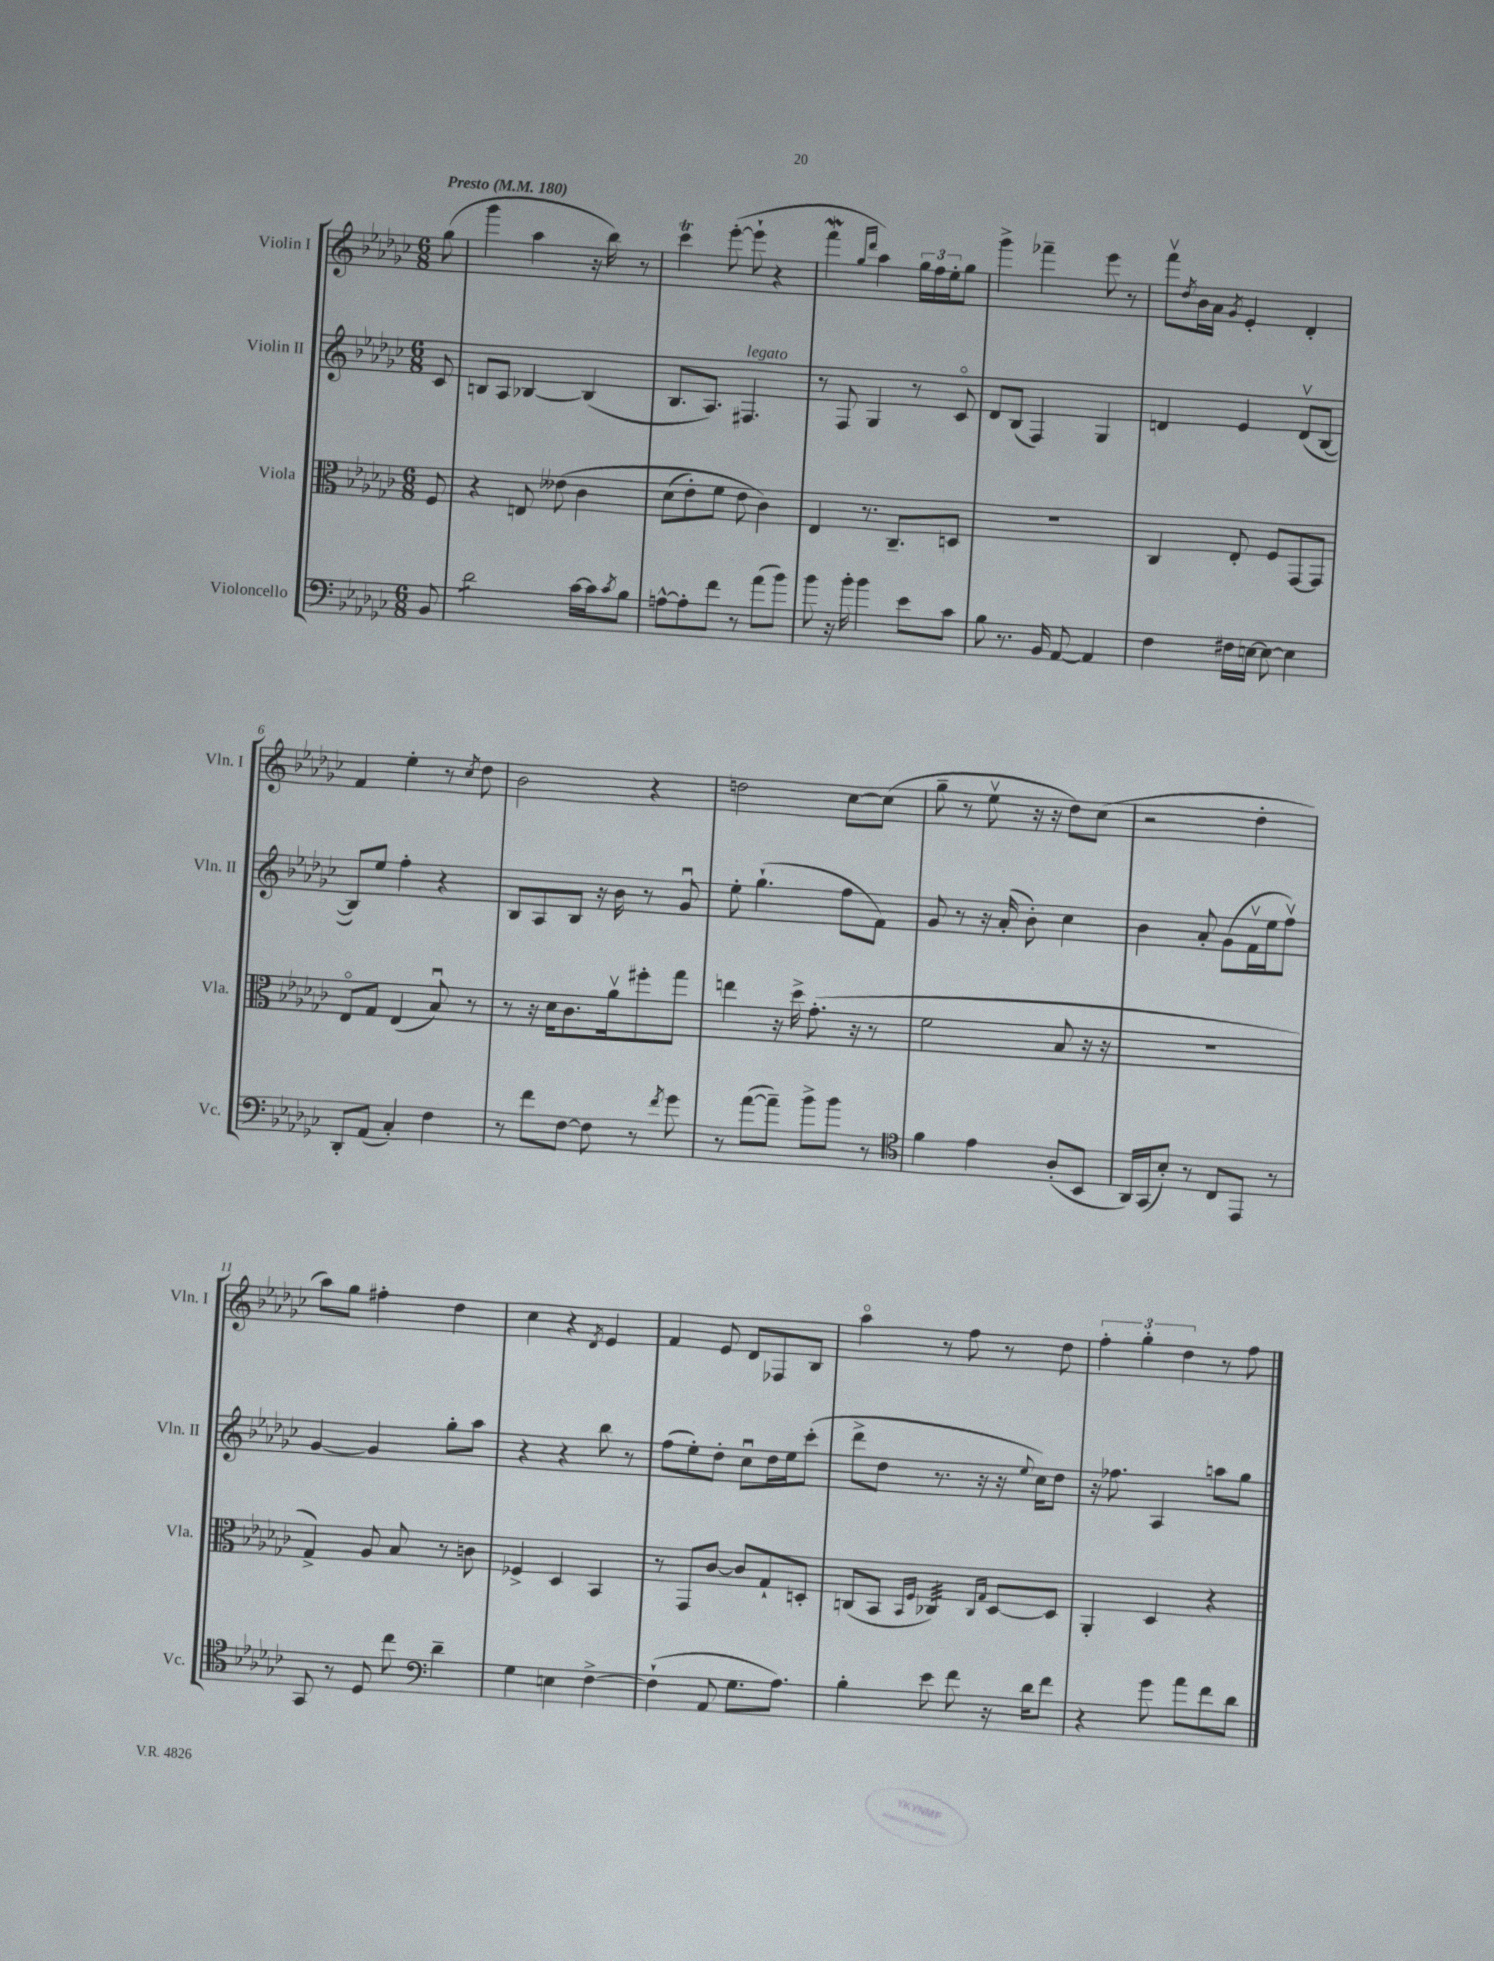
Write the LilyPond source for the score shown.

<<
\new StaffGroup <<
\new Staff = "s0" \with { instrumentName = "Violin I" shortInstrumentName = "Vln. I" } {
    \clef treble \key ges \major \numericTimeSignature \time 6/8 \partial 8 \tempo "Presto" 4 = 180
    ges''8( |
    ges'''4 aes''4 r16 bes''16) r8 |
    ces'''4\trill ees'''8~-.( ees'''8-! r4 |
    f'''4\mordent \grace { ges''16 des'''16 } aes''4) \tuplet 3/2 { ges''16 f''16 ees''16-. } ges''8 |
    ges'''4-> fes'''4-- ees'''8 r8 |
    f'''8\upbow \acciaccatura { des''8 } bes'16 aes'16 \acciaccatura { ges'8 } ees'4-. des'4-. |
    f'4 ees''4-. r8 \acciaccatura { ces''8 } des''8 |
    bes'2 r4 |
    d''2 ces''8~ ces''8( |
    ges''8-- r8 ees''8\upbow r16 r16 des''8) ces''8( |
    r2 des''4-. |
    aes''8) ges''8 fis''4-. des''4 |
    ces''4 r4 \acciaccatura { des'8 } ees'4 |
    f'4 ees'8 des'8 fes8 bes8 |
    aes''4\flageolet r8 f''8 r8 des''8 |
    \tuplet 3/2 { f''4-. ges''4-. des''4 } r8 f''8 \bar "|." |
}
\new Staff = "s1" \with { instrumentName = "Violin II" shortInstrumentName = "Vln. II" } {
    \clef treble \key ges \major \numericTimeSignature \time 6/8 \partial 8
    ces'8 |
    b8 aes8 bes4~ bes4( |
    bes8. aes8.) fis4.^\markup { \italic "legato" } |
    r8 f8 ges4 r8 ces'8\flageolet |
    des'8 bes8( f4) ges4 |
    d'4 ees'4 d'8\upbow( bes8~ |
    bes8) ees''8 f''4-. r4 |
    bes8 aes8 bes8 r16 bes'16 r8 ges'8\downbow |
    ees''8-. ges''4.-!( f''8 f'8) |
    ges'8 r8 r16 aes'16-.( bes'8-.) ces''4 |
    bes'4 aes'8-. ges'8( f'16\upbow ees''16 f''8\upbow) |
    ges'4~ ges'4 ges''8-. aes''8 |
    r4 r4 bes''8 r8 |
    f''8( ees''8-.) des''8-. ces''8\downbow des''16 ees''16 ces'''8-.( |
    des'''8-> des''8 r8. r16 r16 \appoggiatura { ees''8 } ces''16) des''8 |
    r16 fes''8. aes4 a''8 ges''8 \bar "|." |
}
\new Staff = "s2" \with { instrumentName = "Viola" shortInstrumentName = "Vla." } {
    \clef alto \key ges \major \numericTimeSignature \time 6/8 \partial 8
    f8 |
    r4 e8 eeses'8\( ces'4 |
    des'8( ees'8-.) f'8 ees'8 ces'4\) |
    ees4 r8. ces8.-- d8 |
    R2. |
    ces4 ees8-. f8 ges,8~ ges,8 |
    ees8\flageolet ges8 ees4( bes8\downbow) r8 |
    r8 r16 des'16 ces'8. aes'16\upbow fis''8-. ges''8 |
    e''4 r16 des''16-> ges'8.-.( r16 r8 |
    f'2 bes8 r16 r16 |
    R2. |
    ges4->) aes8 bes8 r8 c'8 |
    fes4-> des4 bes,4 |
    r8 ges,8 ces'8~ ces'8 ges8-! d8-. |
    c8( bes,8 \grace { bes,16 f16 } ces4:32) \grace { ces16 ges16 } des8~ des8 |
    aes,4-. des4 r4 \bar "|." |
}
\new Staff = "s3" \with { instrumentName = "Violoncello" shortInstrumentName = "Vc." } {
    \clef bass \key ges \major \numericTimeSignature \time 6/8 \partial 8
    bes,8 |
    des'2:8 ces'16~ ces'16 \acciaccatura { ces'8 } bes8 |
    a8~-^ a8-. f'8 r8 aes'8( bes'8) |
    bes'8 r16 bes'16-. bes'4 ees'8 ces'8 |
    bes8 r8. bes,16 aes,8~ aes,4 |
    f4 fis16 e16~ e8~ e4 |
    des,8-. aes,8( ces4-.) f4 |
    r8 f'8 f8~ f8 r8 \acciaccatura { f'8 } ges'8 |
    r8 aes'8~( aes'8--) bes'8-> bes'8 r8 |
    \clef tenor f'4 ees'4 aes8-.( bes,8 |
    aes,16) ges,16( bes8-.) r8 ces8 ees,8 r8 |
    ges,8 r8 des8 ces''8 \clef bass des'4-- |
    ges4 e4 f4~-> |
    f4-!( aes,8 ges8. aes8.) |
    bes4-. ees'8 f'8 r16 des'16 f'8 |
    r4 ges'8 aes'8 f'8 des'8 \bar "|." |
}
>>
>>
